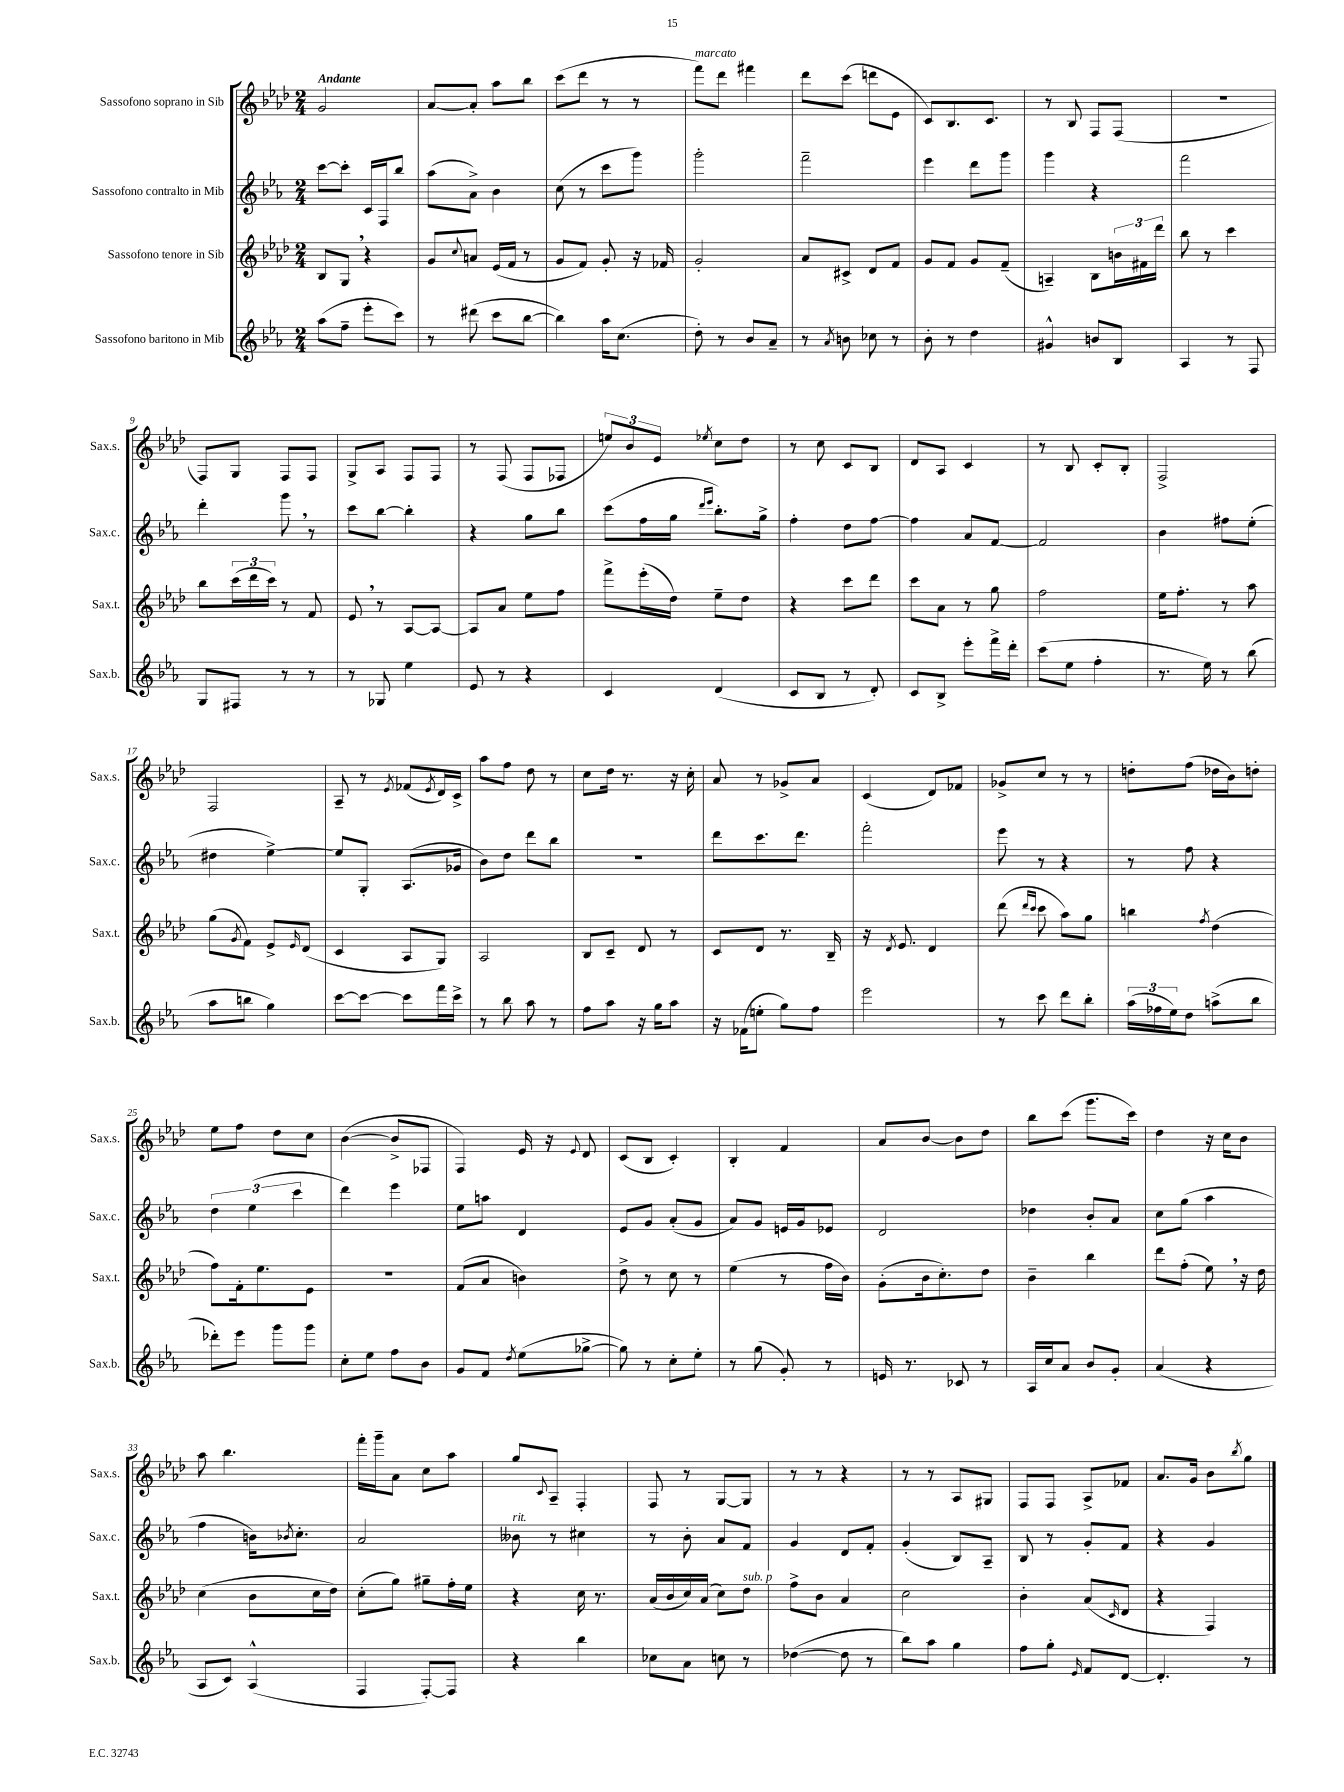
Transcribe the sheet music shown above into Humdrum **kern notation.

**kern	**kern	**kern	**kern
*part4	*part3	*part2	*part1
*staff4	*staff3	*staff2	*staff1
*I"Sassofono baritono in Mib	*I"Sassofono tenore in Sib	*I"Sassofono contralto in Mib	*I"Sassofono soprano in Sib
*I'Sax.b.	*I'Sax.t.	*I'Sax.c.	*I'Sax.s.
*clefG2	*clefG2	*clefG2	*clefG2
*k[b-e-a-]	*k[b-e-a-d-]	*k[b-e-a-]	*k[b-e-a-d-]
*M2/4	*M2/4	*M2/4	*M2/4
=1	=1	=1	=1
!	!	!	!LO:TX:a:B:t=Andante
(8aa-\L	8B-/L	[8ccc\L	2g/
8ff~\J	8G,/J	8ccc'\J]	.
8eee-'\L	4r	16c/LL	.
.	.	16F/J	.
8ccc\J)	.	8bb-/J	.
=2	=2	=2	=2
8r	8g/L	(8aa-\L	[8a-/L
.	8qqcc/	.	.
(8ddd#X\	8an/J	8a-^\J)	8a-'/J]
8ccc\L	(16e-/LL	4b-\	8aa-\L
.	16f/JJ	.	.
[8bb-\J	8r	.	8bb-\J
=3	=3	=3	=3
4bb-\])	8g/L	(8cc\	(8ccc\L
.	8f/J)	8r	8ddd-\J
16aa-\KL	8g'/	8ccc\L	8r
(8.cc\J	.	.	.
.	16r	8ggg\J)	8r
.	16f-X/	.	.
=4	=4	=4	=4
!	!	!	!LO:TX:a:i:t=marcato
8dd'\)	2g'/	2ggg'\	8fff\L)
8r	.	.	8ddd-\J
8b-/L	.	.	4fff#X\
8a-~/J	.	.	.
=5	=5	=5	=5
8r	8a-/L	2fff~\	8ddd-\L
8qa-/	.	.	.
8bn\	8c#X^/J	.	(8ccc\J
8cc-X\	8d-/L	.	8dddn\L
8r	8f/J	.	8e-\J
=6	=6	=6	=6
8b-'\	8g/L	4eee-\	8c/L)
8r	8f/J	.	8.B-/
4dd\	8g/L	8ddd\L	.
.	.	.	8.c/J
.	(8f~/J	8ggg\J	.
=7	=7	=7	=7
4g#X^^/	4An~/)	4ggg\	8r
.	.	.	8B-/
8bn/L	8B-\L	4r	8F/L
8B-/J	24bn\L	.	(8F/J
.	24f#X\	.	.
.	24ddd-\JJ	.	.
=8	=8	=8	=8
4A-/	8bb-\	2fff\	2r
.	8r	.	.
8r	4ccc\	.	.
8F/	.	.	.
!!LO:LB:g=z
=9	=9	=9	=9
8G/L	8bb-\L	4ddd'\	8F/L)
8F#X/J	(24ccc\L	.	8G/J
.	24ddd-\	.	.
.	24ccc\JJ)	.	.
8r	8r	8ggg,\	8F/L
8r	8f/	8r	8F/J
=10	=10	=10	=10
8r	8e-,/	8ccc\L	8G^/L
8G-X/	8r	[8bb-\J	8A-/J
4ee-\	[8A-/L	4bb-'\]	8F/L
.	8A-/J_	.	8F/J
=11	=11	=11	=11
8e-/	8A-/L]	4r	8r
8r	8a-/J	.	(8F/
4r	8ee-\L	8gg\L	8F/L
.	8ff\J	8bb-\J	8F-X/J
=12	=12	=12	=12
4c/	8fff^\L	(8ccc\L	12een/L)
.	.	.	12b-/
.	(16eee-'\L	16ff\L	.
.	.	.	12e-/J
.	16dd-\JJ)	16gg\JJ	.
.	.	16qqddd/LL	.
.	.	16qqeee-/JJ	8qee-X/
(4d/	8ee-~\L	8.bb-'\L)	8cc\L
.	8dd-\J	.	8dd-\J
.	.	16gg^\Jk	.
=13	=13	=13	=13
8c/L	4r	4ff'\	8r
8B-/J	.	.	8cc\
8r	8ccc\L	8dd\L	8c/L
8d'/)	8ddd-\J	[8ff\J	8B-/J
=14	=14	=14	=14
8c/L	8ccc\L	4ff\]	8d-/L
8B-^/J	8a-\J	.	8A-/J
8eee-'\L	8r	8a-/L	4c/
16fff^\L	8gg\	[8f/J	.
16ddd'\JJ	.	.	.
=15	=15	=15	=15
(8ccc\L	2ff\	2f/]	8r
8ee-\J	.	.	8B-/
4ff'\	.	.	8c'/L
.	.	.	8B-'/J
=16	=16	=16	=16
8.r	16ee-\KL	4b-\	2F^/
.	8.ff'\J	.	.
16ee-\)	.	.	.
8r	8r	8ff#X\L	.
(8bb-\	8aa-\	(8ee-'\J	.
!!LO:LB:g=z
=17	=17	=17	=17
8aa-\L	(8gg\L	4dd#X\	2F/
.	8qg/	.	.
8bbn\J	8f\J)	.	.
4gg\)	8e-^/L	[4ee-^\)	.
.	16qqe-/	.	.
.	(8d-/J	.	.
=18	=18	=18	=18
[8ccc\L	4c/	8ee-/L]	8A-~/
8ccc\J_	.	8G'/J	8r
.	.	.	8qe-/
8ccc\L]	8A-/L	(8.A-/L	(8f-X/L
.	.	.	8qe-/
16fff\L	8G/J)	.	16d-/L)
16ccc^\JJ	.	16g-X/Jk	16c^/JJ
=19	=19	=19	=19
8r	2A-/	8b-\L)	8aa-\L
8bb-\	.	8dd\J	8ff\J
8aa-\	.	8ddd\L	8dd-\
8r	.	8bb-\J	8r
=20	=20	=20	=20
8ff\L	8B-/L	2r	8cc\L
8aa-\J	8c~/J	.	16dd-\Jk
.	.	.	8.r
16r	8d-/	.	.
16gg\KL	.	.	.
8aa-\J	8r	.	16r
.	.	.	16cc'\
=21	=21	=21	=21
16r	8c/L	8ddd\L	8a-/
(16f-X\KL	.	.	.
8een'\J	8d-/J	8.ccc\	8r
8gg\L)	8.r	.	8g-X^/L
.	.	8.ddd\J	.
8ff\J	.	.	8a-/J
.	16B-~/	.	.
=22	=22	=22	=22
2eee-\	16r	2fff'\	(4c/
.	8qd-/	.	.
.	8.e-/	.	.
.	4d-/	.	8d-/L)
.	.	.	8f-X/J
=23	=23	=23	=23
8r	(8ddd-\	8eee-\	8g-X^/L
.	16qqddd-/LL	.	.
.	16qqccc/JJ	.	.
8ccc\	8ccc\	8r	8cc/J
8ddd\L	8aa-\L)	4r	8r
8bb-'\J	8gg\J	.	8r
=24	=24	=24	=24
(24aa-\LL	4bbn\	8r	8ddn'\L
24ff-X\	.	.	.
24ee-\J)	.	.	.
8dd\J	.	8ff\	(8ff\J
.	8qff/	.	.
(8aan^\L	(4dd-\	4r	16dd-X\LL
.	.	.	16b-\J)
8bb-\J	.	.	8ddn'\J
!!LO:LB:g=z
=25	=25	=25	=25
8ddd-X'\L)	8ff\L)	6dd\	8ee-\L
8eee-\J	16f'\k	.	8ff\J
.	.	(6ee-\	.
.	8.ee-\	.	.
8ggg\L	.	.	8dd-\L
.	.	6ccc\	.
8ggg\J	8e-\J	.	8cc\J
=26	=26	=26	=26
8cc'\L	2r	4ddd\)	([4b-\
8ee-\J	.	.	.
8ff\L	.	4eee-\	8b-^/L]
8b-\J	.	.	8F-X/J
=27	=27	=27	=27
8g/L	(8f/L	8ee-\L	4F/)
8f/J	8a-/J	8aan\J	.
8qdd/	.	.	.
(8ee-\L	4bn\)	4d/	16e-/
.	.	.	16r
.	.	.	8qqe-/
[8gg-X^\J	.	.	8d-/
=28	=28	=28	=28
8gg-\])	8dd-^\	8e-/L	(8c/L
8r	8r	8g/J	8B-/J
8cc'\L	8cc\	(8a-'/L	4c'/)
8ee-'\J	8r	8g/J	.
=29	=29	=29	=29
8r	(4ee-\	8a-/L)	4B-'/
(8gg\	.	8g/J	.
8g'/)	8r	16en/LL	4f/
.	.	16g/J	.
8r	16ff\LL	8e-X/J	.
.	16b-\JJ)	.	.
=30	=30	=30	=30
16en/	(8g'\L	2d/	8a-/L
8.r	.	.	.
.	16b-\k	.	[8b-/J
.	8.cc'\)	.	.
8c-X/	.	.	8b-\L]
8r	8dd-\J	.	8dd-\J
=31	=31	=31	=31
16A-/LL	4b-~\	4dd-X\	8bb-\L
16cc/J	.	.	.
8a-/J	.	.	(8ccc\J
8b-/L	4bb-\	8b-'/L	8.ggg\L
8g'/J	.	8a-/J	.
.	.	.	16ccc\Jk)
=32	=32	=32	=32
(4a-/	8ddd-\L	8cc\L	4dd-\
.	(8ff'\J	(8gg\J	.
4r	8ee-,\)	4aa-\	16r
.	.	.	16cc\KL
.	16r	.	8b-\J
.	16dd-\	.	.
!!LO:LB:g=z
=33	=33	=33	=33
8A-/L	(4cc\	4ff\	8aa-\
8c/J)	.	.	4.bb-\
(4A-^^/	8b-\L	16bn\KL)	.
.	.	8qb-X/	.
.	.	8.cc'\J	.
.	16cc\L	.	.
.	16dd-\JJ)	.	.
=34	=34	=34	=34
4F/	(8cc'\L	2a-/	16fff'\LL
.	.	.	16ggg~\J
.	8gg\J)	.	8a-\J
[8F'/L)	8gg#X~\L	.	8cc\L
8F/J]	16ff'\L	.	8aa-\J
.	16ee-\JJ	.	.
=35	=35	=35	=35
!	!	!LO:TX:a:i:t=rit.	!
4r	4r	8b--X\	8gg/L
.	.	.	8qqc/
.	.	8r	8A-~/J
4bb-\	16cc\	4cc#X\	4F'/
.	8.r	.	.
=36	=36	=36	=36
8cc-X\L	(16a-/LL	8r	8F/
.	16b-/	.	.
8a-\J	16cc/)	8b-'\	8r
.	(16a-/JJ	.	.
8ccn\	8cc\L)	8a-/L	[8G/L
!	!LO:TX:a:i:t=sub. p	!	!
8r	8dd-\J	8f/J	8G/J]
=37	=37	=37	=37
([4dd-X\	8ff^\L	4g/	8r
.	8b-\J	.	8r
8dd-\]	4a-/	8d/L	4r
8r	.	8f'/J	.
=38	=38	=38	=38
8bb-\L)	2cc\	(4g'/	8r
8aa-\J	.	.	8r
4gg\	.	8B-/L)	8A-/L
.	.	8A-~/J	8G#X/J
=39	=39	=39	=39
8ff\L	4b-'\	8B-/	8F/L
8gg'\J	.	8r	8F/J
16qqe-/	.	.	.
8f/L	(8a-/L	8g'/L	8A-^/L
.	16qqc/	.	.
[8d/J	8d-/J	8f/J	8f-X/J
=40	=40	=40	=40
4.d'/]	4r	4r	8.a-/L
.	.	.	16g/Jk
.	4F/)	4g/	8b-\L
.	.	.	8qbb-/
8r	.	.	8gg\J
==	==	==	==
*-	*-	*-	*-
